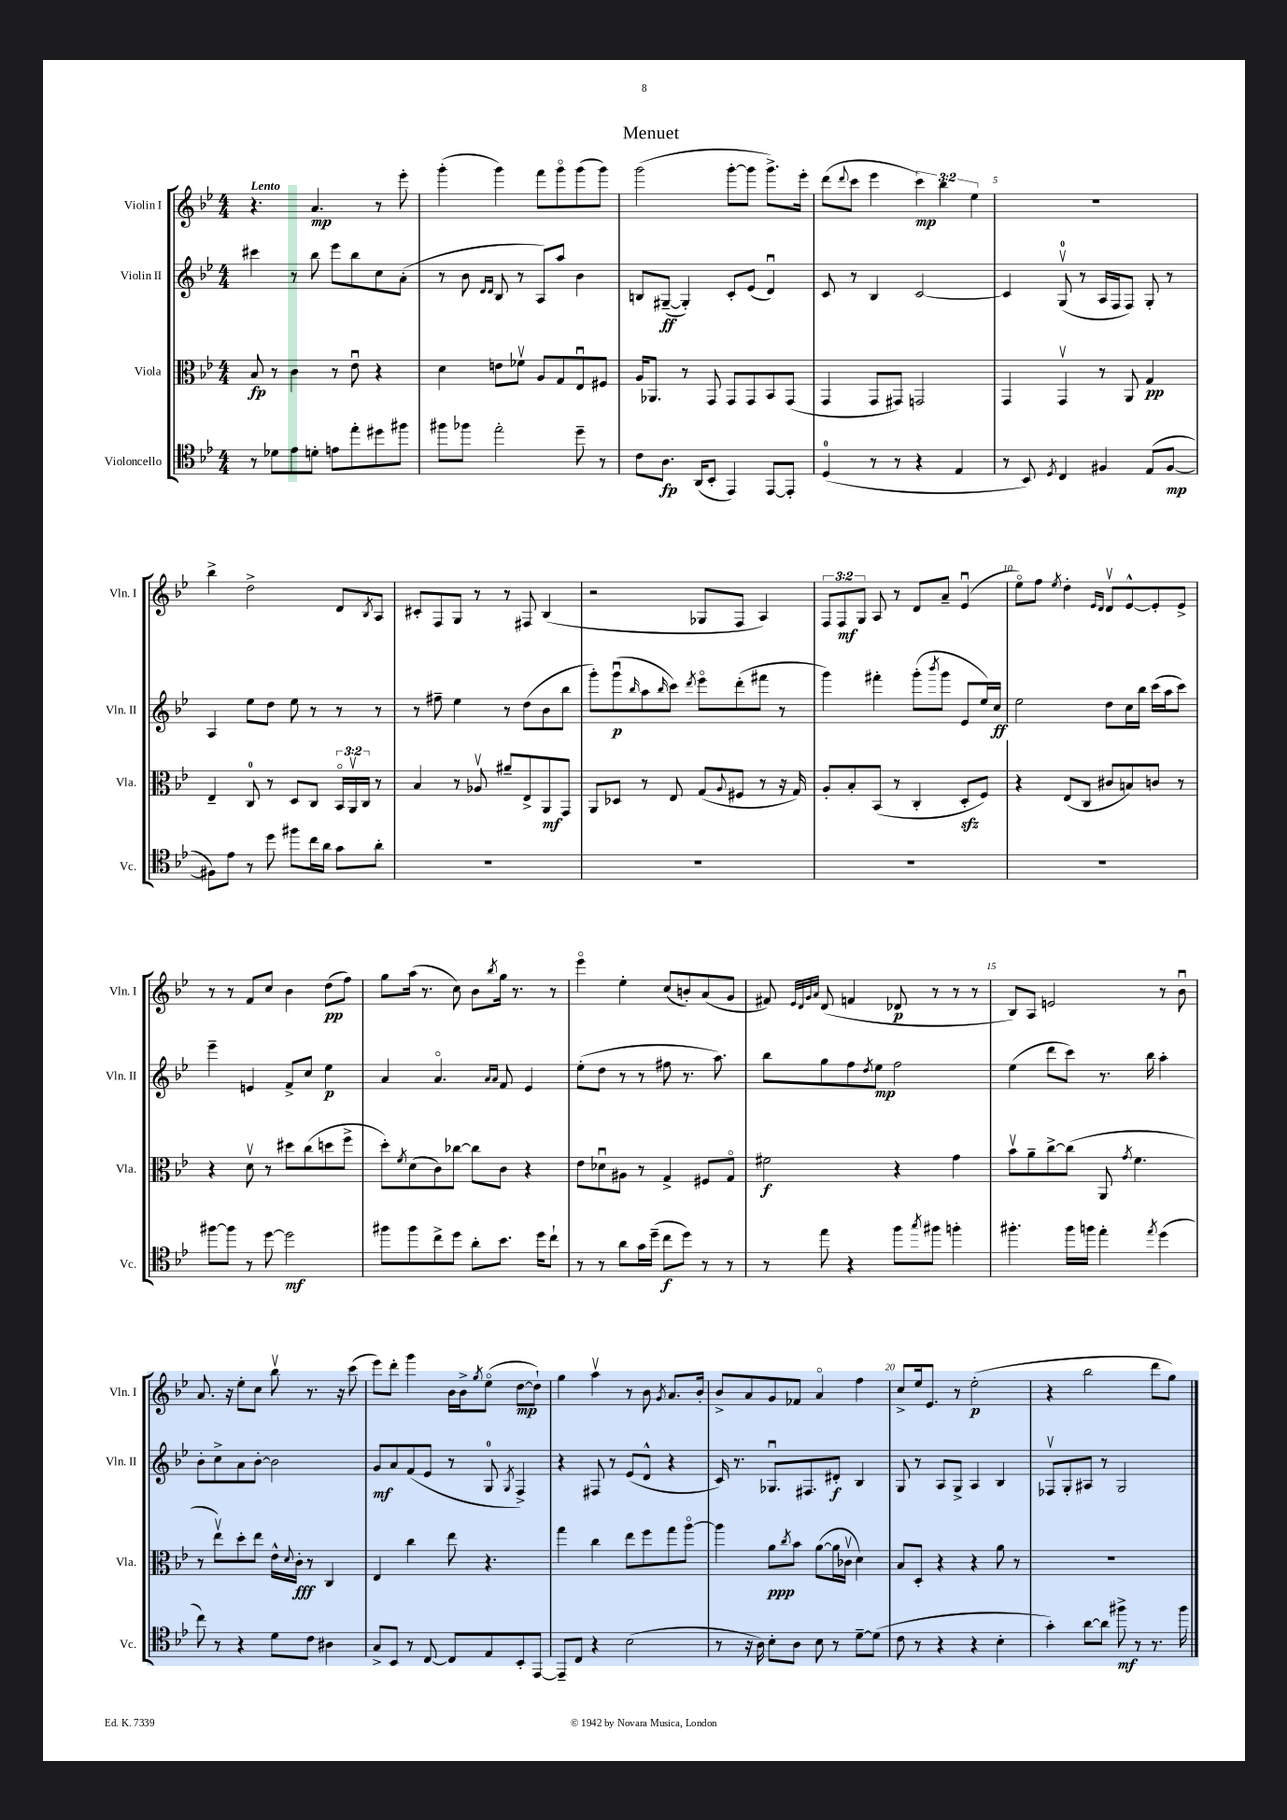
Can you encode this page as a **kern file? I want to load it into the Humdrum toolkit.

**kern	**dynam	**kern	**dynam	**kern	**dynam	**kern	**dynam
*part4	*part4	*part3	*part3	*part2	*part2	*part1	*part1
*staff4	*staff4	*staff3	*staff3	*staff2	*staff2	*staff1	*staff1
*I"Violoncello	*	*I"Viola	*	*I"Violin II	*	*I"Violin I	*
*I'Vc.	*	*I'Vla.	*	*I'Vln. II	*	*I'Vln. I	*
*clefC4	*	*clefC3	*	*clefG2	*	*clefG2	*
*k[b-e-]	*	*k[b-e-]	*	*k[b-e-]	*	*k[b-e-]	*
*M4/4	*	*M4/4	*	*M4/4	*	*M4/4	*
=1	=1	=1	=1	=1	=1	=1	=1
!	!	!	!	!	!	!LO:TX:a:B:t=Lento	!
8r	.	8B-/	fp	4ccc#X\	.	4.r	.
8d-X\L	.	8r	.	.	.	.	.
8e-\	.	4c\	.	8r	.	.	.
8dn'\J	.	.	.	8bb-\	.	4.a/	mp
8en\L	.	8r	.	8eee-\L	.	.	.
8ee-'\	.	8e-u\	.	8bb-\	.	.	.
8dd#X\	.	4r	.	8cc\	.	8r	.
8ff#X\J	.	.	.	(8a'\J	.	8eee-'\	.
=2	=2	=2	=2	=2	=2	=2	=2
8ff#X\L	.	4d\	.	8r	.	(4ggg'\	.
8ff-X\J	.	.	.	8b-\	.	.	.
.	.	.	.	16qqd/LL	.	.	.
.	.	.	.	16qqd/JJ	.	.	.
2ee-'\	.	8en\L	.	8B-/	.	4ggg\)	.
.	.	8f-Xv\J	.	8r	.	.	.
.	.	8A/L	.	8A/L)	.	8fff\L	.
.	.	8G/	.	8aa/J	.	8ggg\	.
8dd~\	.	8E-u/	.	4b-\	.	(8ggg\	.
8r	.	8F#X/J	.	.	.	8ggg\J)	.
=3	=3	=3	=3	=3	=3	=3	=3
8c\L	.	16A/KL	.	8Bn/L	.	(2ggg\	.
.	.	8.AA-X/J	.	.	.	.	.
8.A\J	fp	.	.	([8G#X~/J	ff	.	.
.	.	8r	.	4G#'/])	.	.	.
(16AA/KL	.	.	.	.	.	.	.
8BB-'/J	.	8GG/	.	.	.	.	.
4EE-/)	.	8GG/L	.	8c'/L	.	[8ggg'\L	.
.	.	8GG/	.	(8e-/J	.	8ggg\J]	.
[8EE-/L	.	8BB-/	.	4du/)	.	8.ggg^\L)	.
8EE-'/J]	.	(8GG/J	.	.	.	.	.
.	.	.	.	.	.	16eee-'\Jk	.
=4	=4	=4	=4	=4	=4	=4	=4
(4D/	.	4GG/	.	8c/	.	(8ddd\L	.
.	.	.	.	.	.	8qqddd/	.
.	.	.	.	8r	.	8ccc\J	.
8r	.	8GG/L	.	4B-/	.	4eee-\	.
8r	.	8GG#X/J)	.	.	.	.	.
4r	.	2GGn/	.	[2c/	.	6ccc\)	mp
.	.	.	.	.	.	6bb-\	.
4E-/	.	.	.	.	.	.	.
.	.	.	.	.	.	6ee-\	.
=5	=5	=5	=5	=5	=5	=5	=5
8r	.	4GG/	.	4c/]	.	1r	.
8BB-/)	.	.	.	.	.	.	.
8qD/	.	.	.	.	.	.	.
4C/	.	4GGv/	.	(8Gv/	.	.	.
.	.	.	.	8r	.	.	.
4F#X/	.	8r	.	16A/LL	.	.	.
.	.	.	.	16F/J	.	.	.
.	.	8AA/	.	8F/J)	.	.	.
(8E-/L	.	4G/	pp	8G'/	.	.	.
[8F#/J	mp	.	.	8r	.	.	.
!!LO:LB:g=z
=6	=6	=6	=6	=6	=6	=6	=6
8F#X\L])	.	4E-~/	.	4A/	.	4bb-^\	.
8e-\J	.	.	.	.	.	.	.
8r	.	8C/	.	8ee-\L	.	2dd^\	.
8dd\	.	8r	.	8dd\J	.	.	.
8ff#X\L	.	8D/L	.	8ee-\	.	.	.
16cc\L	.	8C/J	.	8r	.	.	.
16a\JJ	.	.	.	.	.	.	.
8g\L	.	24BB-/LL	.	8r	.	8d/L	.
.	.	24AAv/	.	.	.	.	.
.	.	24C/JJ	.	.	.	.	.
.	.	.	.	.	.	8qB-/	.
8a'\J	.	8r	.	8r	.	8A/J	.
=7	=7	=7	=7	=7	=7	=7	=7
1r	.	4B-/	.	8r	.	8c#X'/L	.
.	.	.	.	8ff#X~\	.	8F/	.
.	.	8r	.	4ee-\	.	8G/J	.
.	.	8A-Xv/	.	.	.	8r	.
.	.	8a#X~/L	.	8r	.	8r	.
.	.	8E-^/	.	(8dd\L	.	8F#X/	.
.	.	8AA/	mf	8b-\	.	(4B-/	.
.	.	8GG/J	.	8bb-\J	.	.	.
=8	=8	=8	=8	=8	=8	=8	=8
1r	.	8AA/L	.	8ggg'\L)	.	2r	.
.	.	8D-X/J	.	(8gggu\	p	.	.
.	.	.	.	16qqbb-/	.	.	.
.	.	8r	.	8aa\	.	.	.
.	.	.	.	16qqbb-/	.	.	.
.	.	8E-/	.	8ccc\J)	.	.	.
.	.	.	.	8qddd/	.	.	.
.	.	(8G/L	.	8eee-\L	.	8G-X/L	.
.	.	8qqA/	.	.	.	.	.
.	.	8F#X/J	.	(8ddd'\	.	8F/J	.
.	.	8r	.	8fff#X\J	.	4A/)	.
.	.	16r	.	8r	.	.	.
.	.	16G/)	.	.	.	.	.
=9	=9	=9	=9	=9	=9	=9	=9
1r	.	8A'/L	.	4ggg\)	.	12F/L	.
.	.	.	.	.	.	12F/	mf
.	.	8B-'/	.	.	.	.	.
.	.	.	.	.	.	12G/J	.
.	.	(8BB-/J	.	4fff#X'\	.	8A/	.
.	.	8r	.	.	.	8r	.
.	.	4C'/	.	(8ggg'\L	.	8d/L	.
.	.	.	.	8qbbb-/	.	.	.
.	.	.	.	8ggg\J	.	8a~/J	.
.	.	8Dzz'/L	.	8e-/L	.	(4e-u/	.
.	.	8F/J)	.	16ee-/L)	.	.	.
.	.	.	.	16cc/JJ	ff	.	.
=10	=10	=10	=10	=10	=10	=10	=10
1r	.	4r	.	2ee-\	.	8ee-\L)	.
.	.	.	.	.	.	8ff\J	.
.	.	.	.	.	.	8qee-/	.
.	.	(8E-/L	.	.	.	4dd'\	.
.	.	8C/J	.	.	.	.	.
.	.	.	.	.	.	16qqe-/LL	.
.	.	.	.	.	.	16qqd/JJ	.
.	.	8c#X/L	.	8dd\L	.	8dv/L	.
.	.	8Bn/)	.	16cc\L	.	[8e-^^/	.
.	.	.	.	16bb-\JJ	.	.	.
.	.	8cn/J	.	(16ccc\LL	.	8e-'/]	.
.	.	.	.	16aa\J	.	.	.
.	.	8r	.	8ccc\J)	.	8e-^/J	.
!!LO:LB:g=z
=11	=11	=11	=11	=11	=11	=11	=11
[8ff#X\L	.	4r	.	4eee-~\	.	8r	.
8ff#\J]	.	.	.	.	.	8r	.
8r	.	8dv\	.	4en/	.	8f/L	.
[8dd\	.	8r	.	.	.	8cc/J	.
2dd\]	mf	8dd#X\L	.	8f^/L	.	4b-\	.
.	.	(8cc\	.	8cc/J	.	.	.
.	.	8ddn\	.	4ee-\	p	(8dd\L	pp
.	.	8ff^\J	.	.	.	8ff\J)	.
=12	=12	=12	=12	=12	=12	=12	=12
8ff#X\L	.	8dd'\L)	.	4a/	.	8gg\L	.
.	.	8qf/	.	.	.	.	.
8ff#\	.	(8d\	.	.	.	(16aa\Jk	.
.	.	.	.	.	.	8.r	.
8cc^\	.	8c\)	.	4.a/	.	.	.
8dd\J	.	[8cc-X\J	.	.	.	8cc\)	.
8a'\L	.	8cc-\L]	.	.	.	8b-\L	.
.	.	.	.	16qqa/LL	.	.	.
.	.	.	.	16qqa/JJ	.	8qbb-/	.
8.b-\J	.	8c\J	.	8f/	.	16gg\Jk	.
.	.	.	.	.	.	8.r	.
.	.	4r	.	4e-/	.	.	.
16dd\KL	.	.	.	.	.	.	.
8cc`\J	.	.	.	.	.	8r	.
=13	=13	=13	=13	=13	=13	=13	=13
8r	.	8e-\L	.	(8ee-'\L	.	4eee-\	.
8r	.	8d-Xu\	.	8dd\J	.	.	.
8a\L	.	8A#X\J	.	8r	.	4ee-'\	.
16g\L	.	8r	.	8r	.	.	.
(16dd~\JJ	.	.	.	.	.	.	.
8cc\L	f	4G^/	.	8ff#X\	.	(8cc/L	.
8dd\J)	.	.	.	8.r	.	8bn'/)	.
8r	.	8F#X/L	.	.	.	(8a/	.
.	.	.	.	8.aa\)	.	.	.
8r	.	8G/J	.	.	.	8g/J	.
=14	=14	=14	=14	=14	=14	=14	=14
8r	.	2f#X\	f	8bb-\L	.	8f#X/)	.
.	.	.	.	.	.	32qqe-/LLL	.
.	.	.	.	.	.	32qqd/	.
.	.	.	.	.	.	32qqg/	.
.	.	.	.	.	.	32qqa/JJJ	.
8ee-\	.	.	.	8gg\	.	(8d/	.
4r	.	.	.	8ff\	.	4fn/	.
.	.	.	.	8qdd/	.	.	.
.	.	.	.	8ee-\J	mp	.	.
8ff\L	.	4r	.	2ff\	.	8d-X/	p
8qgg/	.	.	.	.	.	.	.
8ff#X\J	.	.	.	.	.	8r	.
4ffn'\	.	4g\	.	.	.	8r	.
.	.	.	.	.	.	8r	.
=15	=15	=15	=15	=15	=15	=15	=15
4.ff#X'\	.	8b-v\L	.	(4ee-\	.	8B-/L)	.
.	.	8a~\	.	.	.	8A/J	.
.	.	[8cc^\	.	8ddd\L	.	2en/	.
16ff#\LL	.	(8cc\J]	.	8ccc\J)	.	.	.
16ffn\JJ	.	.	.	.	.	.	.
4ee-'\	.	8AA/	.	8.r	.	.	.
.	.	8qg/	.	.	.	.	.
.	.	4.f\	.	.	.	.	.
.	.	.	.	16bb-\	.	.	.
8qee-/	.	.	.	.	.	.	.
(4dd\	.	.	.	4aa'\	.	8r	.
.	.	.	.	.	.	8b-u\	.
!!LO:LB:g=z
=16	=16	=16	=16	=16	=16	=16	=16
8cc\)	.	8r	.	8b-'\L	.	8.a/	.
8r	.	8ee-v\L)	.	8cc^\	.	.	.
.	.	.	.	.	.	16r	.
4r	.	8dd'\	.	8a\	.	8ee-'\L	.
.	.	8ee-\J	.	[8b-'\J	.	8cc\J	.
8d\L	.	16e-^^\LL	.	2b-\]	.	8bb-v\	.
.	.	8qqd/	.	.	.	.	.
.	.	16c'\JJ	fff	.	.	.	.
8c\J	.	8r	.	.	.	8.r	.
4A#X\	.	4C/	.	.	.	.	.
.	.	.	.	.	.	16r	.
.	.	.	.	.	.	(8ccc\	.
=17	=17	=17	=17	=17	=17	=17	=17
8G^/L	.	4E-/	.	8g/L	mf	8eee-\L)	.
8BB-/J	.	.	.	8a/	.	8ddd'\J	.
8r	.	4cc\	.	(8f/	.	4ggg\	.
[8C/	.	.	.	8e-/J	.	.	.
8C/L]	.	8ee-\	.	8r	.	16b-\LL	.
.	.	.	.	.	.	16b-^\J	.
.	.	.	.	.	.	8qgg/	.
8E-/	.	4.r	.	8G/	.	(8ee-\J	.
.	.	.	.	8qG/	.	.	.
8BB-'/	.	.	.	4F^/)	.	[8dd\L	mp
[8EE-/J	.	.	.	.	.	8dd`\J])	.
=18	=18	=18	=18	=18	=18	=18	=18
8EE-~/L]	.	4gg\	.	4r	.	4gg\	.
8C/J	.	.	.	.	.	.	.
4r	.	4cc\	.	8F#X/	.	4aav\	.
.	.	.	.	8r	.	.	.
(2B-\	.	8ee-\L	.	(8e-/L	.	8r	.
.	.	8ff\	.	8d^^/J	.	8b-\	.
.	.	.	.	.	.	8qg/	.
.	.	8gg\	.	4r	.	8.a/L	.
.	.	[8aa\J	.	.	.	.	.
.	.	.	.	.	.	16b-'/Jk	.
=19	=19	=19	=19	=19	=19	=19	=19
8r	.	4aa\]	.	16c/)	.	8b-^/L	.
.	.	.	.	8.r	.	.	.
16r	.	.	.	.	.	8a/	.
16A\)	.	.	.	.	.	.	.
8B-'\L	.	8a\L	ppp	8.G-Xu/L	.	8g/	.
.	.	8qcc/	.	.	.	.	.
8A\J	.	8b-\J	.	.	.	8f-X/J	.
.	.	.	.	8.F#X/	.	.	.
8B-\	.	([8a\L	.	.	.	4a/	.
8r	.	16a\L]	.	8d#X'/J	f	.	.
.	.	16c-Xv\JJ	.	.	.	.	.
[8d~\L	.	4d\)	.	4B-/	.	4ff\	.
(8d\J]	.	.	.	.	.	.	.
=20	=20	=20	=20	=20	=20	=20	=20
8c\	.	8B-/L	.	8G/	.	8cc^/L	.
8r	.	8D'/J	.	8r	.	16ee-/k	.
.	.	.	.	.	.	8.e-/J	.
4r	.	4r	.	8A/L	.	.	.
.	.	.	.	8G^/J	.	8r	.
4r	.	4r	.	4A/	.	(2ee-'\	p
4B-'\	.	8a\	.	4B-/	.	.	.
.	.	8r	.	.	.	.	.
=21	=21	=21	=21	=21	=21	=21	=21
4g'\)	.	1r	.	8F-Xv/L	.	4r	.
.	.	.	.	8G'/	.	.	.
[8a\L	.	.	.	8A#X/J	.	2bb-\	.
8a\J]	.	.	.	8r	.	.	.
8ff#X^\	mf	.	.	2G/	.	.	.
8r	.	.	.	.	.	.	.
8.r	.	.	.	.	.	8ddd\L	.
.	.	.	.	.	.	8gg\J)	.
16ff#\	.	.	.	.	.	.	.
==	==	==	==	==	==	==	==
*-	*-	*-	*-	*-	*-	*-	*-
